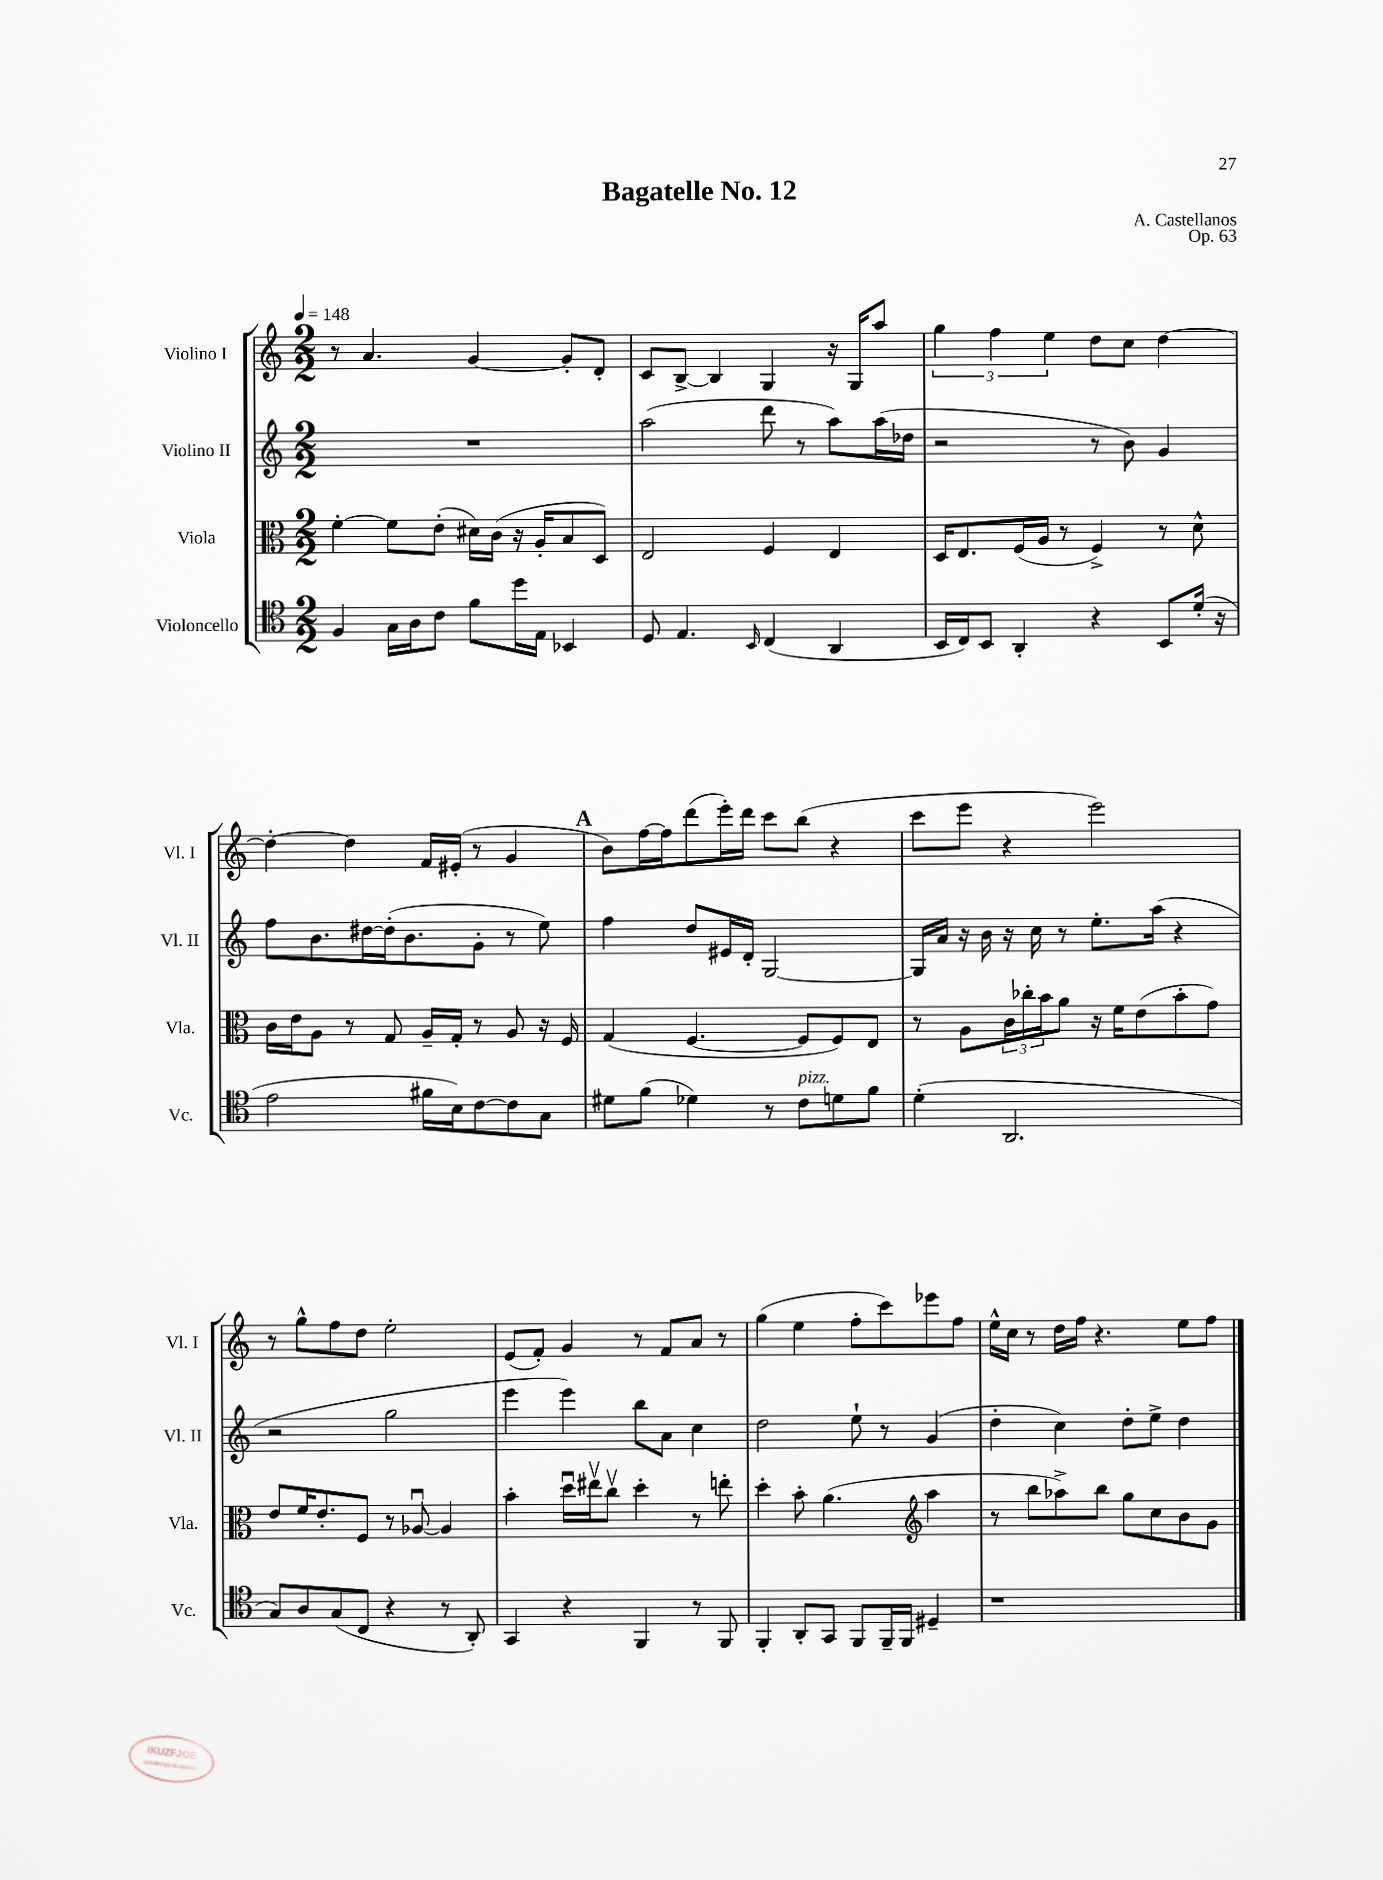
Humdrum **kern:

**kern	**kern	**kern	**kern
*staff4	*staff3	*staff2	*staff1
*clefC4	*clefC3	*clefG2	*clefG2
*k[]	*k[]	*k[]	*k[]
*M2/2	*M2/2	*M2/2	*M2/2
*MM148	*MM148	*MM148	*MM148
4F	[4f'	1r	8r
.	.	.	4.a
16G	8f]	.	.
16A	.	.	.
8c	(8e'	.	.
8f	16d#)	.	[4g
.	(16c	.	.
16dd	16r	.	.
16E	16A'	.	.
4BB-	8B	.	8g']
.	8D)	.	8d'
=	=	=	=
8D	2E	(2aa	8c
4.E	.	.	[8B^
.	.	.	4B]
16qqBB	.	.	.
(4C	4F	8ddd	4G
.	.	8r	.
4AA	4E	8aa)	16r
.	.	.	16G
.	.	(16aa	8aa
.	.	16dd-	.
=	=	=	=
16BB	16D	2r	6gg
16C)	8.E	.	.
8BB	.	.	.
.	.	.	6ff
4AA'	(16F	.	.
.	16A	.	.
.	.	.	6ee
.	8r	.	.
4r	4F^)	8r	8dd
.	.	8b)	8cc
8BB	8r	4g	[4dd
(16d'	8d^^	.	.
16r	.	.	.
=	=	=	=
2e	16c	8ff	4dd'_
.	16e	.	.
.	8A	8.b	.
.	8r	.	4dd]
.	.	[16dd#	.
.	8G	(16dd#']	.
.	.	8.b	.
16f#	16A~	.	16f
16B)	16G'	.	(16e#'
[8c	8r	8g'	8r
8c]	8A	8r	4g
8G	16r	8ee)	.
.	16F	.	.
=	=	=	=
8d#	(4G	4ff	8b)
(8f	.	.	[16ff
.	.	.	16ff]
4d-)	[4.F	8dd	(8ddd
.	.	16e#	16eee')
.	.	16d'	16ddd
8r	.	[2G	8ccc
8c	8F]	.	(8bb
8d	8F)	.	4r
8f	8E	.	.
=	=	=	=
(4d'	8r	16G]	8ccc
.	.	16a	.
.	8A	16r	8eee
.	.	16b	.
2.AA	24c	16r	4r
.	24cc-'	.	.
.	.	16cc	.
.	24b	.	.
.	8a	8r	.
.	16r	8.ee'	2eee)
.	16f	.	.
.	(8e	.	.
.	.	(16aa	.
.	8b'	4r	.
.	8g)	.	.
=	=	=	=
8G)	8e	2r	8r
8A	16f	.	8gg^^
.	8.e'	.	.
(8G	.	.	8ff
8C	8F	.	8dd
4r	8r	2gg	2ee'
.	[8A-u	.	.
8r	4A-]	.	.
8AA')	.	.	.
=	=	=	=
4GG	4b'	4eee	(8e
.	.	.	8f')
4r	16ddu	4eee)	4g
.	16ee#v	.	.
.	8ccv	.	.
4FF	4dd'	8bb	8r
.	.	8a	8f
8r	8r	4cc	8a
8FF	8ee'	.	8r
=	=	=	=
4FF'	4dd'	2dd	(4gg
8AA'	8b'	.	4ee
8GG	(4.a	.	.
8FF	.	8ee`	8ff'
16FF~	.	8r	8ccc)
16FF	.	.	.
*	*clefG2	*	*
4D#~	4aa	(4g	8eee-
.	.	.	8ff
=	=	=	=
1r	8r	4dd'	16ee^^
.	.	.	16cc
.	8bb	.	8r
.	8aa-^)	4cc)	16dd
.	.	.	16ff
.	8bb	.	4.r
.	8gg	8dd'	.
.	8cc	8ee^	.
.	8b	4dd	8ee
.	8g	.	8ff
==	==	==	==
*-	*-	*-	*-
